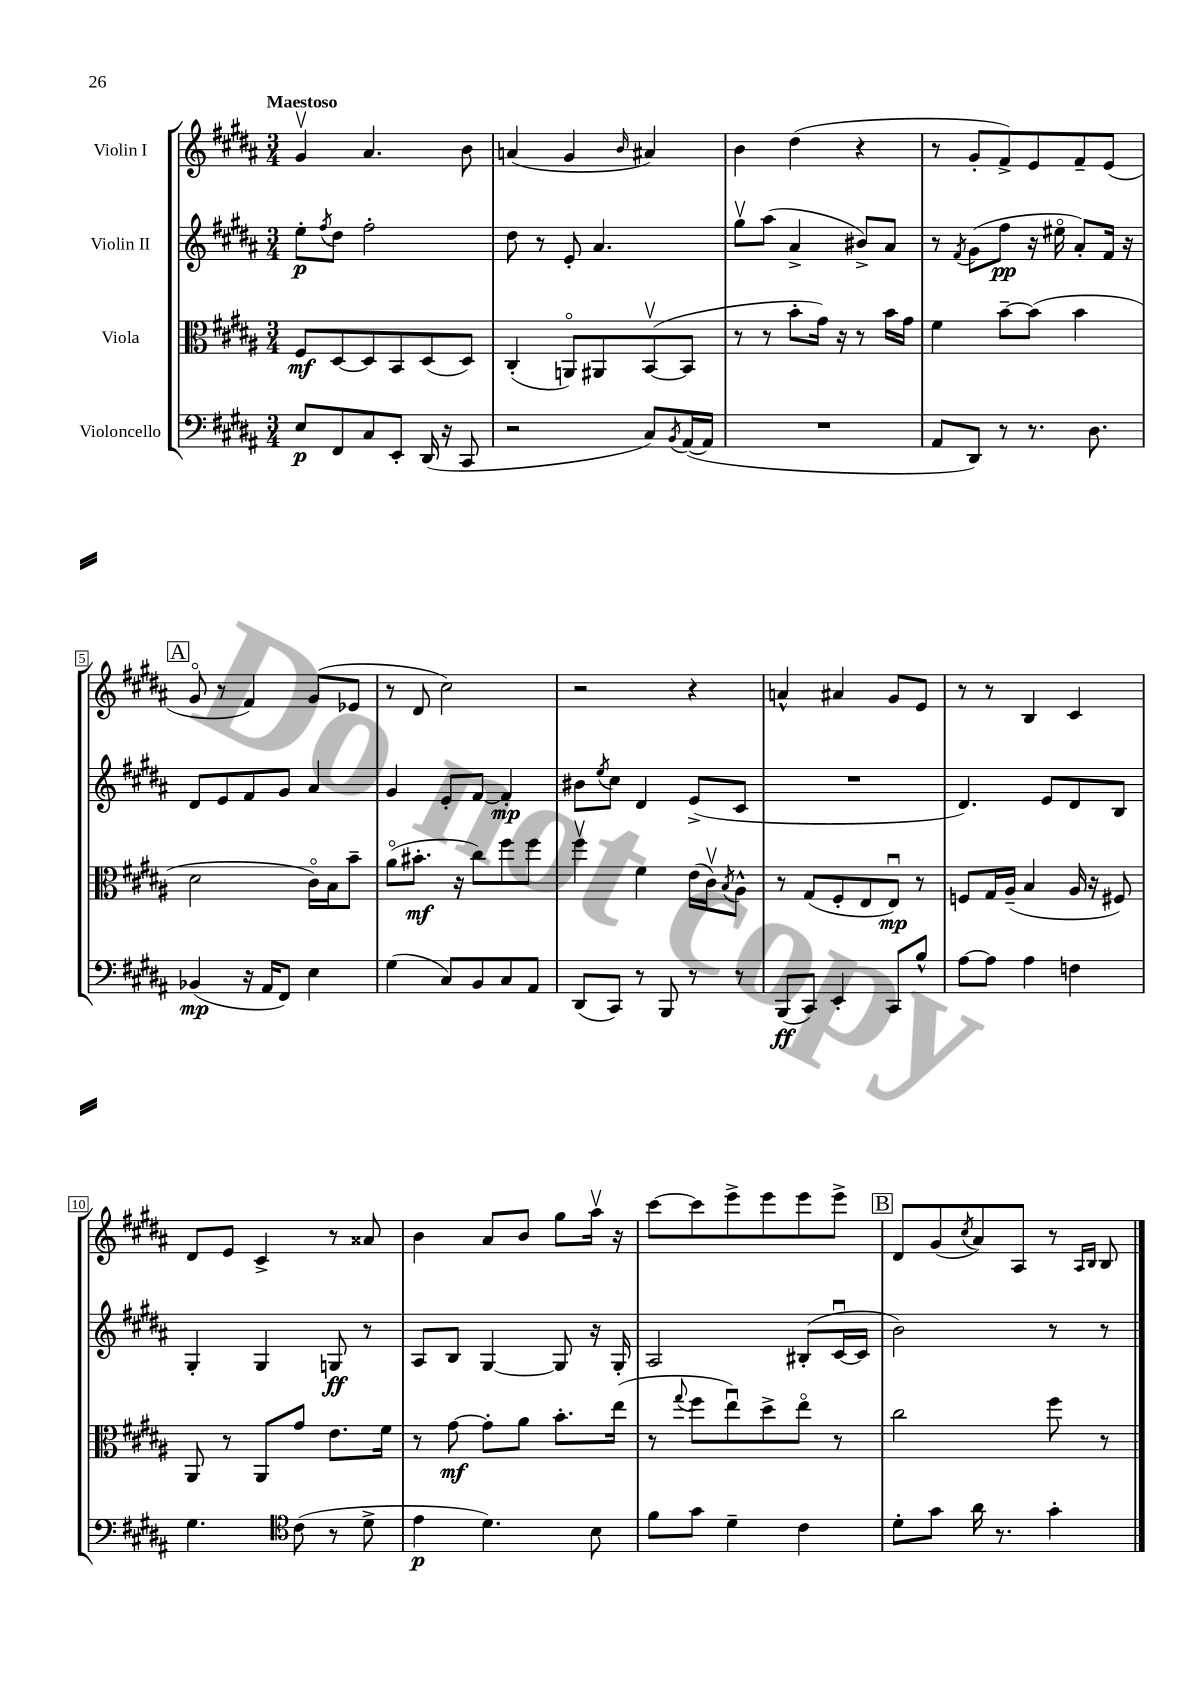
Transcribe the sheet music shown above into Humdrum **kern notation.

**kern	**kern	**kern	**kern
*staff4	*staff3	*staff2	*staff1
*clefF4	*clefC3	*clefG2	*clefG2
*k[f#c#g#d#a#]	*k[f#c#g#d#a#]	*k[f#c#g#d#a#]	*k[f#c#g#d#a#]
*M3/4	*M3/4	*M3/4	*M3/4
8E	8F#	8ee'	4g#v
.	.	8qff#	.
8FF#	[8D#	8dd#	.
8C#	8D#]	2ff#'	4.a#
8EE'	8BB	.	.
(16DD#	(8D#	.	.
16r	.	.	.
8CC#	8D#)	.	8b
=	=	=	=
2r	(4C#'	8dd#	(4a
.	.	8r	.
.	8AAo)	8e'	4g#
.	8AA#	4.a#	.
.	.	.	16qqb
8C#)	([8BBv	.	4a#)
8qBB	.	.	.
([16AA#	8BB]	.	.
16AA#]	.	.	.
=	=	=	=
2.r	8r	8gg#v	4b
.	8r	(8aa#	.
.	8b'	4a#^	(4dd#
.	16g#)	.	.
.	16r	.	.
.	8r	8b#^)	4r
.	16b	8a#	.
.	16g#	.	.
=	=	=	=
8AA#	4f#	8r	8r
.	.	8qf#	.
8DD#)	.	(8g#	8g#'
8r	[8b~	8ff#	8f#^)
8.r	(8b]	16r	8e
.	.	16ee#o	.
.	4b	8a#')	8f#~
8.D#	.	.	.
.	.	16f#	(8e
.	.	16r	.
=	=	=	=
(4BB-	2d#	8d#	8g#o
.	.	8e	8r
16r	.	8f#	4f#)
16AA#	.	.	.
8FF#)	.	8g#	.
4E	16c#o)	4a#	(8g#
.	16B	.	.
.	8b~	.	8e-
=	=	=	=
(4G#	(8a#o	4g#	8r
.	8.b#'	.	8d#
8C#)	.	8e'	2cc#)
.	16r	.	.
8BB	8cc#)	[8f#	.
8C#	8ff#	4f#']	.
8AA#	8ff#	.	.
=	=	=	=
(8DD#	4ff#v	8b#	2r
.	.	8qee	.
8CC#)	.	8cc#	.
8r	4f#	4d#	.
8BBB	.	.	.
8r	(16e	(8e^	4r
.	16c#v)	.	.
.	8qB	.	.
8r	8A#^^	8c#	.
=	=	=	=
(8BBB	8r	2.r	4a^^
8CC#)	(8G#	.	.
4EE'	8F#'	.	4a#
.	8E	.	.
8CC#	8Eu)	.	8g#
8B^^	8r	.	8e
=	=	=	=
[8A#	8F	4.d#)	8r
8A#]	16G#	.	8r
.	(16A#~	.	.
4A#	4B	.	4B
.	.	8e	.
4F	16A#	8d#	4c#
.	16r	.	.
.	8F#)	8B	.
=	=	=	=
4.G#	8AA#	4G#'	8d#
.	8r	.	8e
.	8AA#	4G#	4c#^
*clefC4	*	*	*
(8c#	8g#	.	.
8r	8.e	8G	8r
8d#^	.	8r	8a##
.	16f#	.	.
=	=	=	=
4e	8r	8A#	4b
.	[8g#	8B	.
4.d#)	8g#']	[4G#	8a#
.	8a#	.	8b
.	8.b'	8G#]	8gg#
8B	.	16r	16aa#v
.	(16ee	16G#'	16r
=	=	=	=
8f#	8r	2A#	[8ccc#
.	8qqgg#	.	.
8g#	8ff#	.	8ccc#]
4d#~	8eeu)	.	8eee^
.	8dd#^	.	8eee
4c#	8eeo	(8B#'	8eee
.	8r	[16c#u	8eee^
.	.	16c#]	.
=	=	=	=
8d#'	2cc#	2b)	8d#
8g#	.	.	(8g#
.	.	.	8qcc#
16a#	.	.	8a#)
8.r	.	.	.
.	.	.	8A#
4g#'	8ff#	8r	8r
.	.	.	16qqA#
.	.	.	16qqB
.	8r	8r	8B
==	==	==	==
*-	*-	*-	*-
